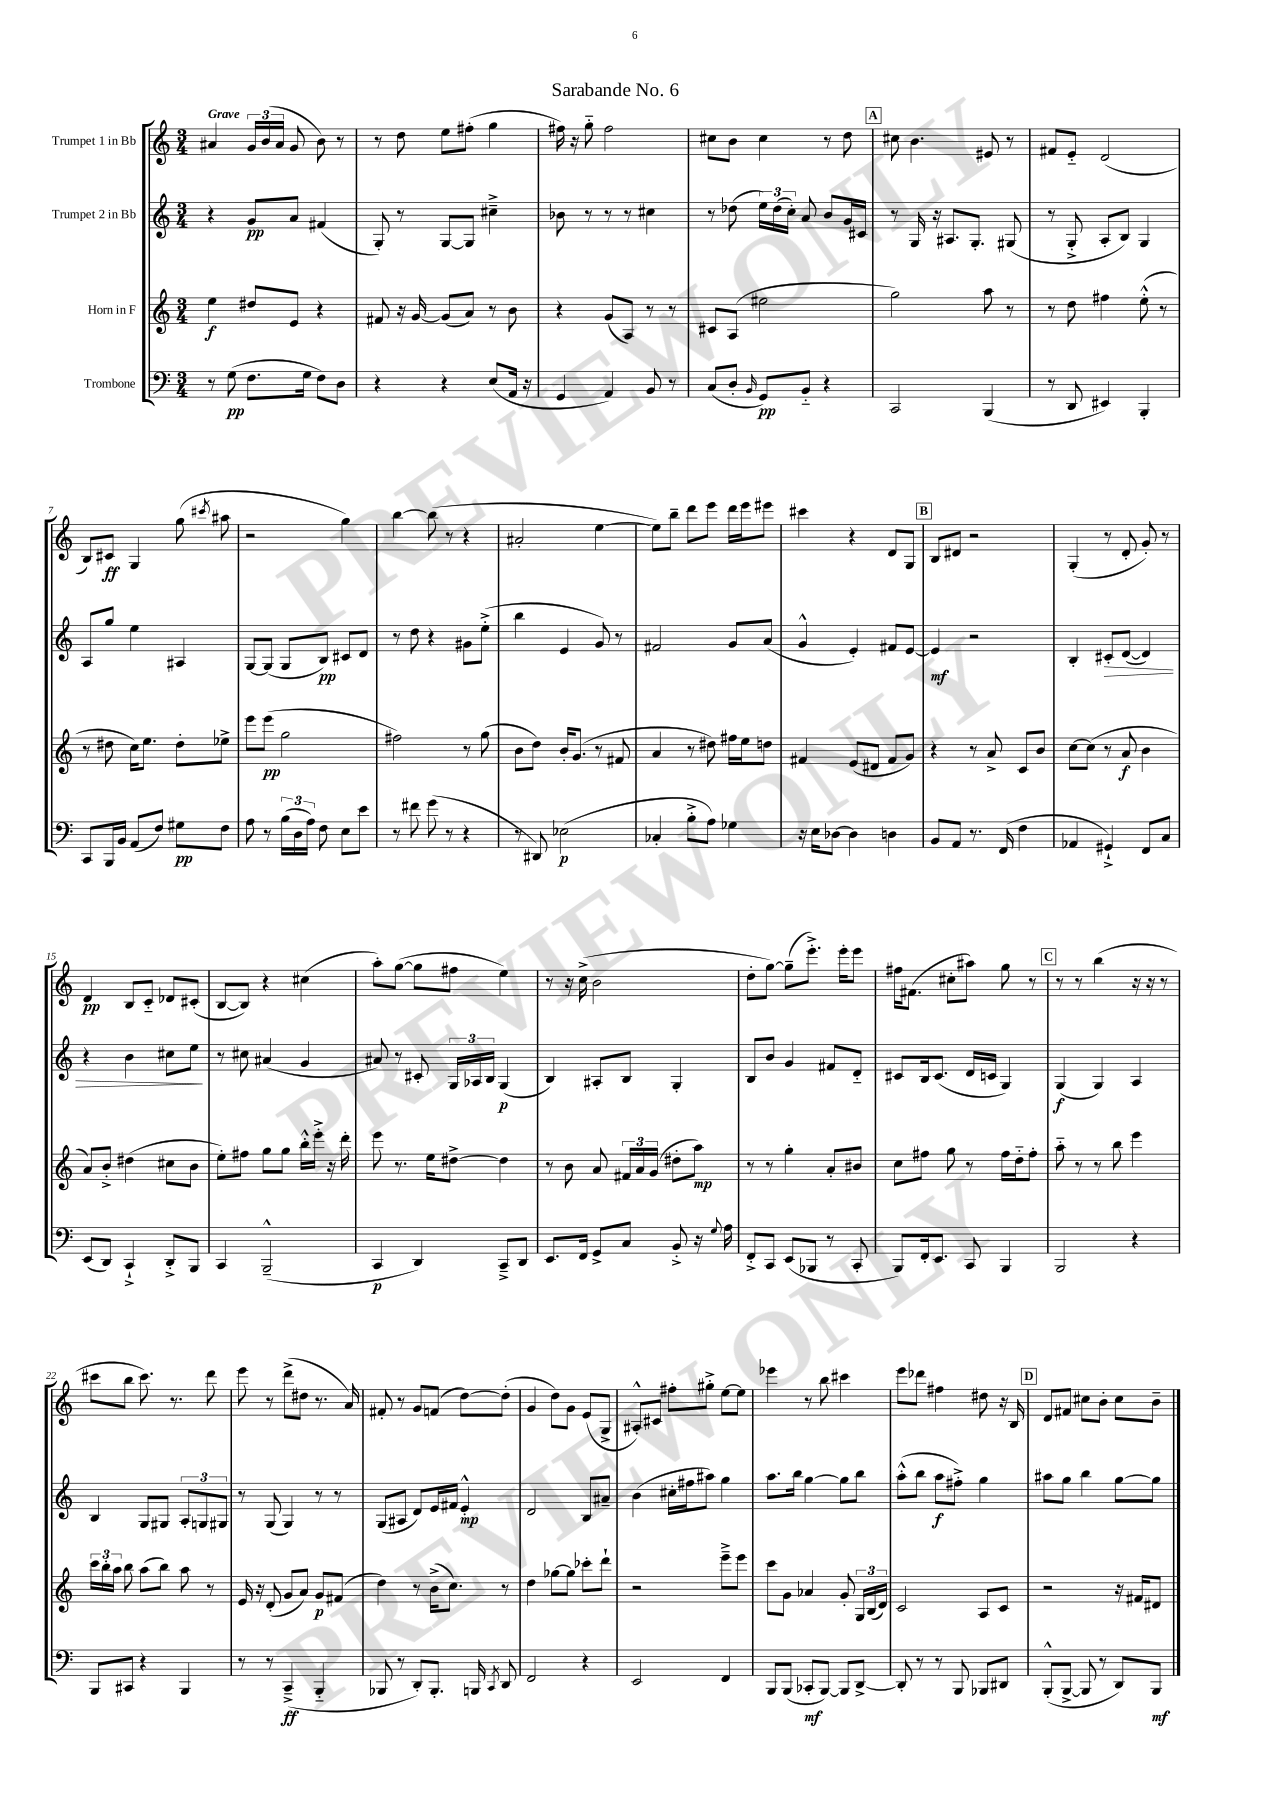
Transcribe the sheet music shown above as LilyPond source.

\header { title = "Sarabande No. 6" }
<<
\new StaffGroup <<
\new Staff = "s0" \with { instrumentName = "Trumpet 1 in Bb" } {
    \clef treble \key c \major \numericTimeSignature \time 3/4 \tempo "Grave"
    \autoBeamOff ais'4 \tuplet 3/2 { g'16[ b'16( ais'16] } g'8 b'8) r8 |
    r8 d''8 e''8[ fis''8]-.( g''4 |
    fis''16) r16 g''8-_ fis''2 |
    cis''8[ b'8] cis''4 r8 d''8 |
    \mark \markup { \box "A" } cis''8 b'4. eis'8 r8 |
    fis'8[ e'8]-_ d'2( |
    b8[) cis'8]\ff g4 g''8( \acciaccatura { cis'''8 } ais''8 |
    r2 g''4) |
    b''4~ b''8( r8 r4 |
    ais'2-. e''4~ |
    e''8[) b''8]-- d'''8[ e'''8] d'''16[ e'''16 eis'''8] |
    cis'''4 r4 d'8[ g8] |
    \mark \markup { \box "B" } b8[ dis'8] r2 |
    g4-.( r8 d'8-. g'8-.) r8 |
    d'4\pp b8[ c'8]-_ des'8[ cis'8]-.( |
    b8[~ b8]) r4 cis''4( |
    a''8[-.) g''8]~( g''8[ fis''8] e''4) |
    r8 r16 c''16->( b'2 |
    d''8[-. g''8]~) g''8[--( e'''8.]-.->) e'''16[-. e'''8] |
    fis''16[ fis'8.]( cis''8[-. ais''8]) g''8 r8 |
    \mark \markup { \box "C" } r8 r8 b''4( r16 r16 r8 |
    cis'''8[ b''8] cis'''8.) r8. d'''8 |
    e'''8 r8 d'''8[->( dis''8] r8. a'16) |
    fis'8-. r8 g'8[ f'8]( d''8[~) d''8]-.( |
    g'4 d''8[) g'8] e'8[( g8]-> |
    ais8[-.-^) cis'8] fis''8[-. gis''8]-.-> e''8[~ e''8] |
    ees'''4 r8 b''8 cis'''4 |
    e'''8[ des'''8] fis''4 dis''8 r16 b16 |
    \mark \markup { \box "D" } d'8[ fis'8] cis''8[ b'8]-. cis''8[ b'8]-- \bar "|." |
}
\new Staff = "s1" \with { instrumentName = "Trumpet 2 in Bb" } {
    \clef treble \key c \major \numericTimeSignature \time 3/4
    \autoBeamOff r4 g'8[\pp a'8] fis'4( |
    g8-.) r8 g8[~ g8] cis''4---> |
    bes'8 r8 r8 r8 cis''4 |
    r8 des''8( \tuplet 3/2 { e''16[) des''16( c''16]-.) } a'8 b'8[ g'16 cis'16] |
    \mark \markup { \box "A" } r8 g16 r16 ais8.[ g8.]-. gis8( |
    r8 g8-.-> a8[-. b8]) g4 |
    a8[ g''8] e''4 ais4 |
    g8[~ g8]( g8[ b8]\pp) cis'8[ d'8] |
    r8 d''8 r4 gis'8[ e''8]-.->( |
    b''4 e'4 g'8) r8 |
    fis'2 g'8[ a'8]( |
    g'4-^ e'4-.) fis'8[ e'8]~ |
    \mark \markup { \box "B" } e'4\mf r2 |
    b4-. cis'8[-.\> d'8]~( d'4) |
    r4 b'4 cis''8[ e''8]\! |
    r8 cis''8 ais'4( g'4 |
    ais'8) r8 cis'8-. \tuplet 3/2 { g16[ aes16 b16] } g4\p( |
    b4) ais8[-. b8] g4-. |
    b8[ b'8] g'4 fis'8[ d'8]-_ |
    cis'8[ b16 cis'8.]( d'16[ c'16] g4) |
    \mark \markup { \box "C" } g4\f( g4) a4 |
    b4 g8[ gis8] \tuplet 3/2 { a8[-. g8 gis8] } |
    r8 g8( g4) r8 r8 |
    g8[( ais8] d'8[) e'16 fis'16] e'4-.-^\mp |
    d'2 b8[ ais'8]-- |
    b'4( cis''16[-. fis''16 ais''8]) g''4 |
    a''8.[ b''16] g''4~ g''8[ b''8] |
    a''8[-.-^( b''8] a''8[\f fis''8]-.->) g''4 |
    \mark \markup { \box "D" } ais''8[ g''8] b''4 g''8[~ g''8] \bar "|." |
}
\new Staff = "s2" \with { instrumentName = "Horn in F" } {
    \clef treble \key c \major \numericTimeSignature \time 3/4
    \autoBeamOff e''4\f dis''8[ e'8] r4 |
    fis'8 r16 g'16~ g'8[( a'8]) r8 b'8 |
    r4 g'8[( a8]) r8 r8 |
    cis'8[ a8]( eis''2 |
    \mark \markup { \box "A" } g''2) a''8 r8 |
    r8 d''8 fis''4 e''8-.-^( r8 |
    r8 dis''8 c''16[) e''8.] dis''8[-. ees''8]-> |
    e'''8[ e'''8]\pp( g''2 |
    fis''2) r8 g''8( |
    b'8[ d''8]) b'16[-. g'8.]( r8 fis'8 |
    a'4 r8 dis''8) fis''16[ e''16 d''8] |
    fis'4 e'8[( dis'8] fis'8[ g'8]) |
    \mark \markup { \box "B" } r4 r8 a'8-> c'8[ b'8] |
    c''8[~ c''8]( r8 a'8\f b'4 |
    a'8[) b'8]-.-> dis''4( cis''8[ b'8] |
    e''8[-.) fis''8] g''8[ g''8] b''16[-.-^ e'''16]-.-> r16 d'''16-. |
    e'''8 r8. e''16[ dis''8]~-> dis''4 |
    r8 b'8 a'8 \tuplet 3/2 { fis'16[ a'16 g'16]( } dis''8[-. a''8]\mp) |
    r8 r8 g''4-. a'8[-. bis'8] |
    c''8[ fis''8] g''8 r8 fis''16[ d''16-_ fis''8]-. |
    \mark \markup { \box "C" } a''8-_ r8 r8 b''8 e'''4 |
    \tuplet 3/2 { c'''16[ b''16-. a''16] } b''8 a''8[( b''8]) a''8 r8 |
    e'16 r16 d'8-.( g'8[ a'8]) g'8[\p fis'8]( |
    d''4) r8 b'16[->( c''8.]) r8 |
    d''4 ges''8[~ ges''8] ces'''8[-. d'''8]-! |
    r2 e'''8[---> e'''8] |
    c'''8[ g'8] aes'4 g'8-. \tuplet 3/2 { g16[ b16( d'16]) } |
    c'2 a8[ c'8] |
    \mark \markup { \box "D" } r2 r16 fis'16[ dis'8] \bar "|." |
}
\new Staff = "s3" \with { instrumentName = "Trombone" } {
    \clef bass \key c \major \numericTimeSignature \time 3/4
    \autoBeamOff r8 g8\pp( f8.[ g16] f8[) d8] |
    r4 r4 e8[( a,16] r16 |
    g,4 a,4) b,8 r8 |
    c8[( d8]-. \grace { b,16 } g,8[\pp) b,8]-_ r4 |
    \mark \markup { \box "A" } c,2 b,,4( |
    r8 d,8 eis,4) b,,4-. |
    c,8[ b,,16 b,16] a,8[( f8]) gis8[\pp f8] |
    a8 r8 \tuplet 3/2 { b16[( d16 a16]) } f8 e8[ e'8] |
    r8 fis'8 g'8( r8 r4 |
    r8 dis,8) ees2\p( |
    ces4-. b8[-.-> a8]) ges4 |
    r16 e16[ des8]~ des4 d4 |
    \mark \markup { \box "B" } b,8[ a,8] r8. f,16( f4 |
    aes,4 gis,4-!->) f,8[ c8] |
    e,8[( d,8]) c,4-!-> d,8[-.-> b,,8] |
    c,4 b,,2---^( |
    c,4\p d,4) c,8[---> d,8] |
    e,8.[ f,16] g,8[-> c8] b,8-.-> r16 \appoggiatura { g8 } a16 |
    f,8[-.-> c,8] e,8[( bes,,8] r8 c,8-. |
    b,,8[) f,16-. e,8.] c,8 b,,4 |
    \mark \markup { \box "C" } b,,2 r4 |
    b,,8[ cis,8] r4 b,,4 |
    r8 r8 c,4--->\ff( b,,4-_ |
    bes,,8 r8 d,8[-.) bes,,8.]-. b,,16 \acciaccatura { c,8 } d,8 |
    f,2 r4 |
    e,2 f,4 |
    b,,8[ b,,8]( ces,8[-.\mf b,,8]~) b,,8[ d,8]~-> |
    d,8-. r8 r8 b,,8 bes,,8[ dis,8] |
    \mark \markup { \box "D" } b,,8[-.-^( b,,8]~-> b,,8 r8 d,8[) b,,8]\mf \bar "|." |
}
>>
>>
